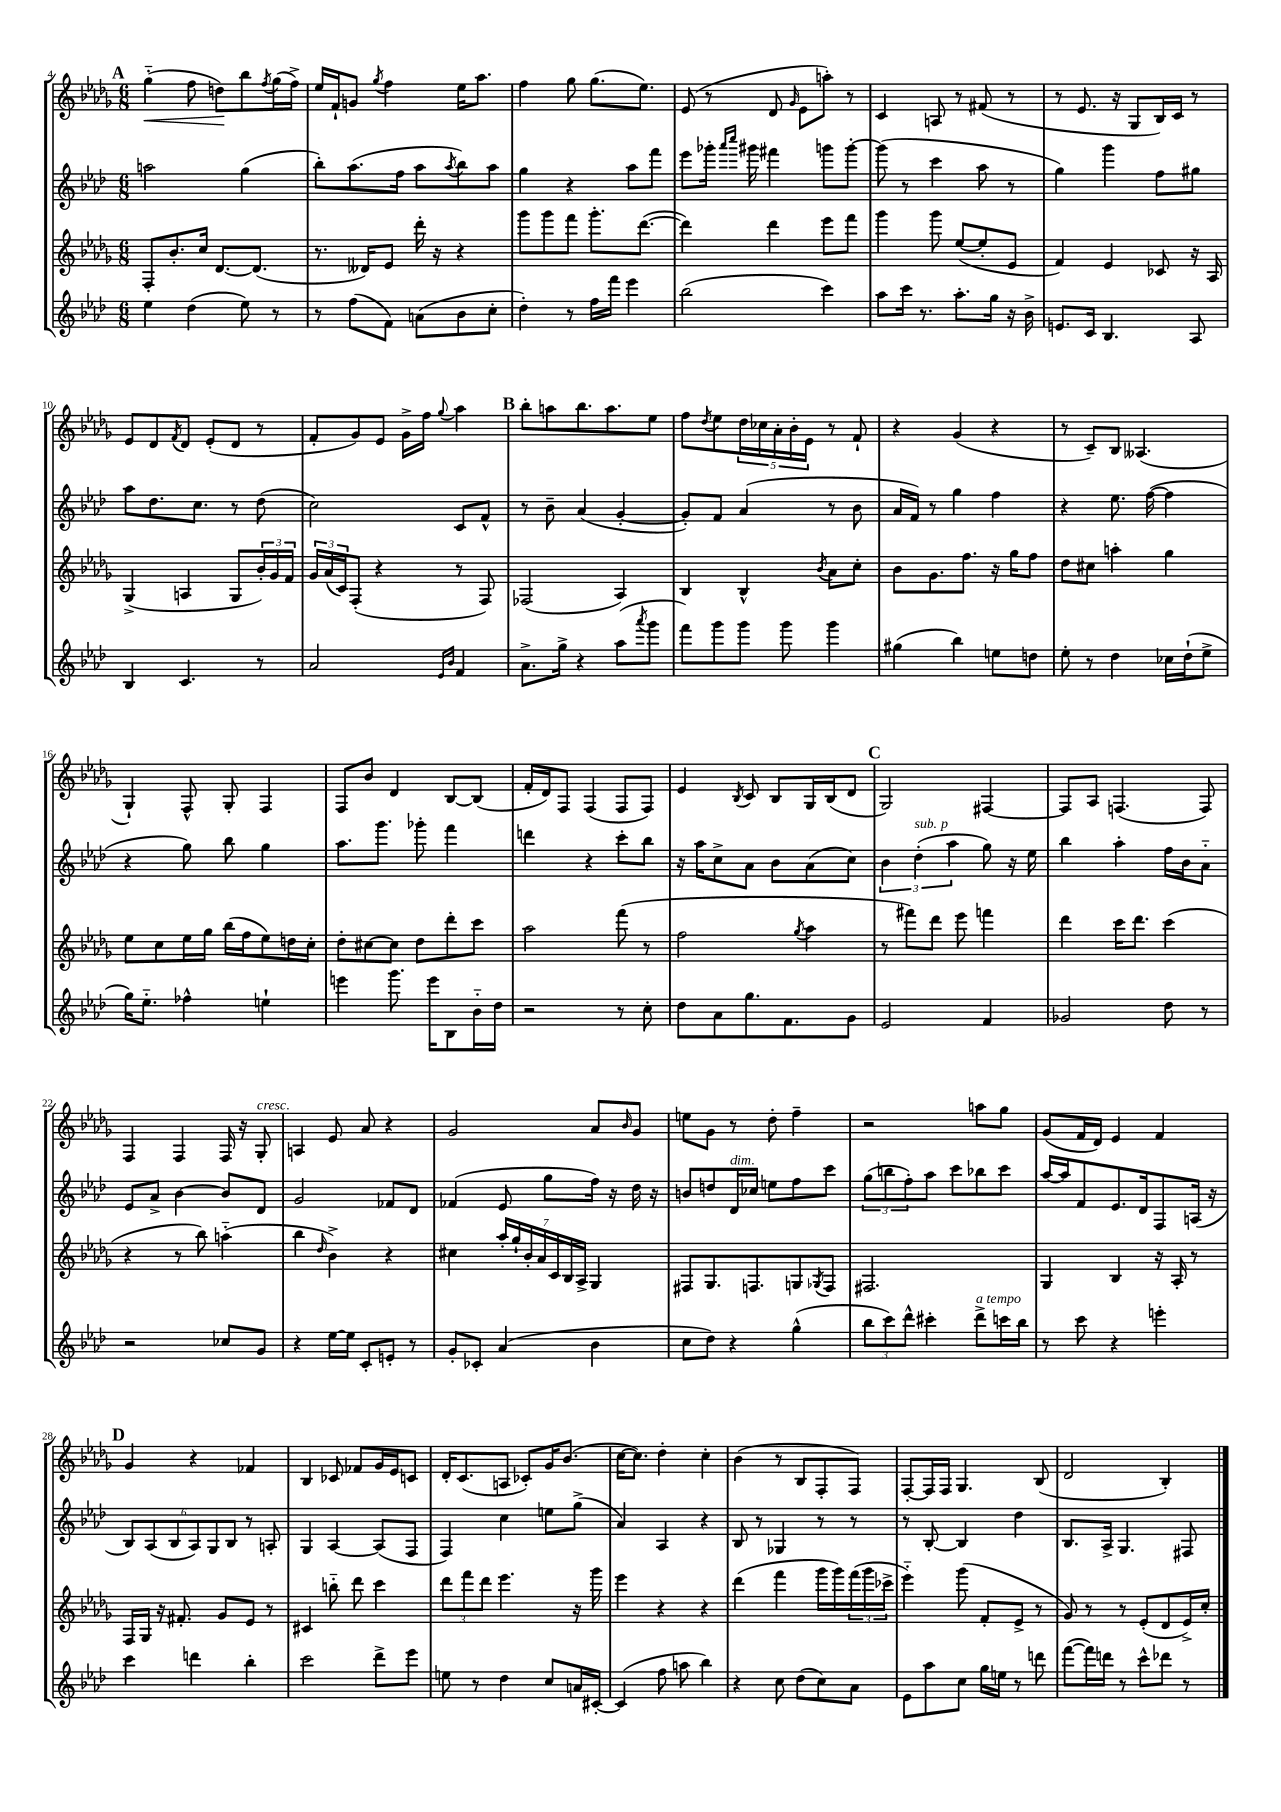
<<
\new StaffGroup <<
\new Staff = "s0" {
    \clef treble \key des \major \numericTimeSignature \time 6/8
    \mark \markup { \bold "A" } ges''4-_\<( f''8 d''8\!) bes''8 \acciaccatura { f''8 } ges''16( f''16->) |
    ees''16 f'16-! g'8 \acciaccatura { ges''8 } f''4 ees''16 aes''8. |
    f''4 ges''8 ges''8.( ees''8.) |
    ees'8( r8 des'8 \grace { ges'16 } ees'8 a''8-.) r8 |
    c'4 a8 r8 fis'8( r8 |
    r8 ees'8. r16 ges8 bes16) c'16 r8 |
    ees'8 des'8 \acciaccatura { f'8 } des'8 ees'8-.( des'8 r8 |
    f'8-. ges'8) ees'8 ges'16-> f''16 \appoggiatura { ges''8 } aes''4 |
    \mark \markup { \bold "B" } bes''8-. a''8 bes''8. a''8. ees''8 |
    f''8 \acciaccatura { des''8 } ees''8 \tuplet 5/4 { des''16 ces''16 aes'16-. bes'16-. ees'16 } r8 f'8-! |
    r4 ges'4( r4 |
    r8 c'8--) bes8 aeses4.( |
    ges4-!) f8-^ ges8-. f4 |
    f8 bes'8 des'4 bes8~ bes8( |
    f'16-. des'16) f8 f4( f8 f8) |
    ees'4 \acciaccatura { bes8 } c'8 bes8 ges16 bes16( des'8 |
    \mark \markup { \bold "C" } ges2) fis4~ |
    fis8 aes8 f4.( f8) |
    f4 f4 f16 r16 ges8-.^\markup { \italic "cresc." } |
    a4 ees'8 aes'8 r4 |
    ges'2 aes'8 \grace { bes'16 } ges'8 |
    e''8 ges'8 r8 des''8-. f''4-- |
    r2 a''8 ges''8 |
    ges'8( f'16 des'16) ees'4 f'4 |
    \mark \markup { \bold "D" } ges'4 r4 fes'4 |
    bes4 ces'8 fes'8 ges'16 ees'16 c'8 |
    des'16-. c'8.( a8 ces'8-.) ges'16 bes'8.( |
    c''16~ c''8.) des''4-. c''4-. |
    bes'4( r8 bes8 f8-. f8) |
    f8~-. f16 f16 ges4. bes8( |
    des'2 bes4-.) \bar "|." |
}
\new Staff = "s1" {
    \clef treble \key aes \major \numericTimeSignature \time 6/8
    \mark \markup { \bold "A" } a''2 g''4( |
    bes''8-.) aes''8.( f''16 aes''8 \acciaccatura { aes''8 } bes''8) aes''8 |
    g''4 r4 aes''8 f'''8 |
    ees'''8 ges'''16-. \grace { aes'''16 c''''16 } gis'''16 fis'''4 g'''8 g'''8~-. |
    g'''8( r8 c'''4 aes''8 r8 |
    g''4) g'''4 f''8 gis''8 |
    aes''8 des''8. c''8. r8 des''8( |
    c''2) c'8 f'8-^ |
    \mark \markup { \bold "B" } r8 bes'8-- aes'4( g'4~-. |
    g'8-.) f'8 aes'4( r8 bes'8 |
    aes'16 f'16) r8 g''4 f''4 |
    r4 ees''8. f''16~( f''4 |
    r4 g''8) bes''8 g''4 |
    aes''8. g'''8. ges'''8-. f'''4 |
    d'''4 r4 c'''8-. bes''8 |
    r16 aes''16 c''8-> aes'8 bes'8 aes'8( c''8) |
    \mark \markup { \bold "C" } \tuplet 3/2 { bes'4 des''4-.^\markup { \italic "sub. p" }( aes''4 } g''8) r16 ees''16 |
    bes''4 aes''4-. f''16 bes'16 aes'8-_ |
    ees'8 aes'8-> bes'4~ bes'8 des'8 |
    g'2 fes'8 des'8 |
    fes'4( ees'8 g''8 f''16) r16 des''16 r16 |
    b'8 d''8 des'16^\markup { \italic "dim." } ces''16 e''8 f''8 c'''8 |
    \tuplet 3/2 { g''8( b''8 f''8-.) } aes''8 c'''8 bes''8 c'''8 |
    aes''16~ aes''16 f'8 ees'8. des'16 f8 a16( r16 |
    \mark \markup { \bold "D" } \tuplet 6/4 { bes8) aes8( bes8 aes8) g8 bes8 } r8 a8-. |
    g4 aes4~ aes8( f8 |
    f4) c''4 e''8 g''8->( |
    aes'4) aes4 r4 |
    bes8 r8 ges4 r8 r8 |
    r8 bes8~-. bes4 des''4 |
    bes8. aes16-> g4. fis8 \bar "|." |
}
\new Staff = "s2" {
    \clef treble \key des \major \numericTimeSignature \time 6/8
    \mark \markup { \bold "A" } f8-. bes'8.-. c''16 des'8.~ des'8.( |
    r8. deses'16) ees'8 des'''16-. r16 r4 |
    ges'''8 ges'''8 f'''8 ges'''8.-. des'''8.~( |
    des'''4) des'''4 ees'''8 f'''8 |
    ges'''4 ges'''8 ees''8~( ees''8-. ees'8 |
    f'4) ees'4 ces'8 r16 aes16 |
    ges4->( a4 ges8 \tuplet 3/2 { bes'16-.) ges'16 f'16 } |
    \tuplet 3/2 { ges'16 aes'16( c'16) } f8-.( r4 r8 f8) |
    \mark \markup { \bold "B" } fes2( aes4) |
    bes4 bes4-^ \acciaccatura { bes'8 } aes'8 c''8-. |
    bes'8 ges'8. f''8. r16 ges''16 f''8 |
    des''8 cis''8 a''4-. ges''4 |
    ees''8 c''8 ees''16 ges''16 bes''16( f''16 ees''8) d''16 c''16-. |
    des''8-. cis''8~ cis''8 des''8 des'''8-. c'''8 |
    aes''2 f'''8( r8 |
    f''2 \acciaccatura { ges''8 } aes''4 |
    \mark \markup { \bold "C" } r8 fis'''8) des'''8 ees'''8 f'''4 |
    des'''4 c'''16 des'''8. c'''4( |
    r4 r8 bes''8) a''4-_( |
    bes''4 \grace { des''16 } bes'4->) r4 |
    cis''4 \tuplet 7/4 { aes''16-. ges''16-! bes'16-. aes'16 c'16 bes16 aes16-> } ges4 |
    fis8 ges8. f8. g8 \acciaccatura { ges8 } f8 |
    fis2. |
    ges4 bes4 r16 aes16-. r8 |
    \mark \markup { \bold "D" } f16 ges16 r16 fis'8.-. ges'8 ees'8 r8 |
    cis'4 b''8-_ des'''8 c'''4 |
    \tuplet 3/2 { des'''8 f'''8 des'''8 } ees'''4. r16 ges'''16 |
    ees'''4 r4 r4 |
    des'''4( f'''4 ges'''16 ges'''16) \tuplet 3/2 { f'''16( ges'''16 ces'''16-> } |
    ees'''4-_) ges'''8( f'8-. ees'8-> r8 |
    ges'8) r8 r8 ees'8-.( des'8 ees'16->) c''16-. \bar "|." |
}
\new Staff = "s3" {
    \clef treble \key aes \major \numericTimeSignature \time 6/8
    \mark \markup { \bold "A" } ees''4 des''4( ees''8) r8 |
    r8 f''8( f'8) a'8( bes'8 c''8-. |
    des''4-.) r8 f''16 f'''16 ees'''4 |
    bes''2( c'''4) |
    aes''8 c'''16 r8. aes''8.-. g''16 r16 bes'16-> |
    e'8. c'16 bes4. aes8 |
    bes4 c'4. r8 |
    aes'2 \grace { ees'16 bes'16 } f'4 |
    \mark \markup { \bold "B" } aes'8.-> g''16-> r4 aes''8( \acciaccatura { aes'''8 } g'''8 |
    f'''8) g'''8 g'''8 g'''8 g'''4 |
    gis''4( bes''4) e''8 d''8 |
    ees''8-. r8 des''4 ces''16 des''16-!( ees''8-> |
    g''16) ees''8.-_ fes''4-^ e''4-! |
    e'''4 g'''8. e'''16 bes8 bes'16-_ des''16 |
    r2 r8 c''8-. |
    des''8 aes'8 g''8. f'8. g'8 |
    \mark \markup { \bold "C" } ees'2 f'4 |
    ges'2 des''8 r8 |
    r2 ces''8 g'8 |
    r4 ees''16~ ees''16 c'8-. e'8-. r8 |
    g'8-. ces'8-. aes'4( bes'4 |
    c''8 des''8) r4 g''4-^( |
    \tuplet 3/2 { bes''8 c'''8) des'''8-^ } cis'''4-. des'''8->^\markup { \italic "a tempo" } c'''16 bes''16 |
    r8 c'''8 r4 e'''4-. |
    \mark \markup { \bold "D" } c'''4 d'''4 bes''4-. |
    c'''2 des'''8-> ees'''8 |
    e''8 r8 des''4 c''8 a'16 cis'16~-. |
    cis'4( f''8 a''8 bes''4) |
    r4 c''8 des''8( c''8) aes'8 |
    ees'8 aes''8 c''8 g''16 e''16 r8 d'''8 |
    f'''8~( f'''16) d'''16 r8 c'''8-^ des'''8 r8 \bar "|." |
}
>>
>>
\layout { \context { \Score currentBarNumber = #4 } }
